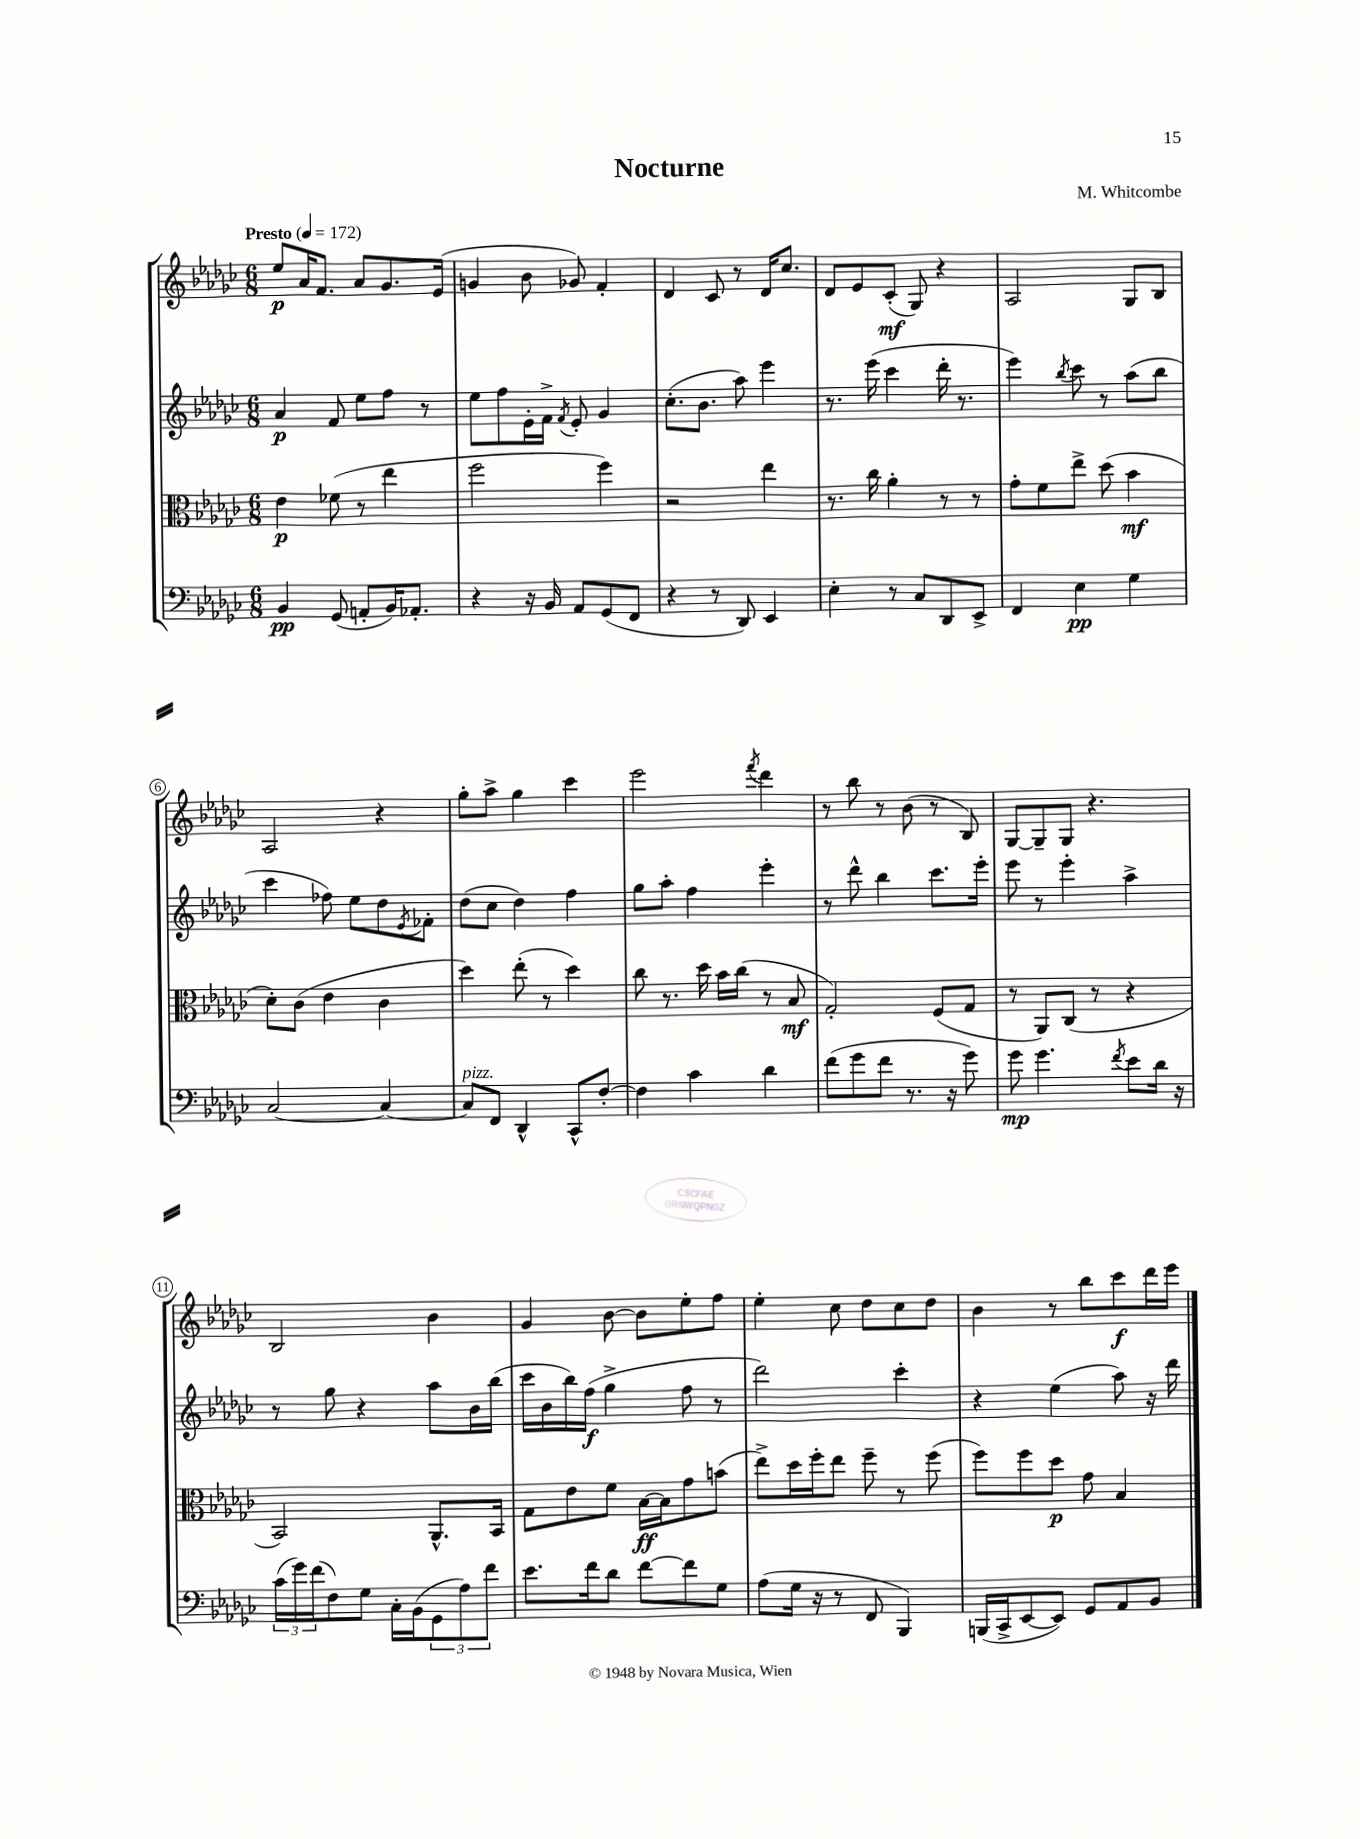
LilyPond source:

\header { title = "Nocturne" composer = "M. Whitcombe" }
<<
\new StaffGroup <<
\new Staff = "s0" {
    \clef treble \key ges \major \numericTimeSignature \time 6/8 \tempo "Presto" 4 = 172
    ees''8\p aes'16 f'8. aes'8 ges'8. ees'16( |
    g'4 bes'8 ges'8) f'4-. |
    des'4 ces'8 r8 des'16 ces''8. |
    des'8 ees'8 ces'8-.\mf( ges8) r4 |
    aes2 ges8 bes8 |
    aes2 r4 |
    ges''8-. aes''8-> ges''4 ces'''4 |
    ees'''2 \acciaccatura { f'''8 } des'''4 |
    r8 bes''8 r8 bes'8( r8 bes8) |
    ges8~ ges8-- ges8 r4. |
    bes2 bes'4 |
    ges'4 bes'8~ bes'8 ees''8-. f''8 |
    ees''4-. ces''8 des''8 ces''8 des''8 |
    bes'4 r8 bes''8 ces'''8\f des'''16 ees'''16 \bar "|." |
}
\new Staff = "s1" {
    \clef treble \key ges \major \numericTimeSignature \time 6/8
    aes'4\p f'8 ees''8 f''8 r8 |
    ees''8 f''8 ees'16-. f'16-> \acciaccatura { f'8 } ees'8-. ges'4 |
    ces''8.-.( bes'8. aes''8) ees'''4 |
    r8. ees'''16( ces'''4 des'''16-. r8. |
    ees'''4) \acciaccatura { bes''8 } ces'''8 r8 aes''8( bes''8 |
    ces'''4 fes''8) ees''8 des''8 \acciaccatura { ees'8 } fes'8-. |
    des''8( ces''8 des''4) f''4 |
    ges''8 aes''8-. f''4 ees'''4-. |
    r8 des'''8-^ bes''4 ces'''8. ees'''16-. |
    ees'''8 r8 ees'''4-. aes''4-> |
    r8 ges''8 r4 aes''8 bes'16 bes''16( |
    ces'''16 bes'16 bes''16) f''16\f( ges''4-> f''8 r8 |
    des'''2) ces'''4-. |
    r4 ees''4( aes''8) r16 des'''16 \bar "|." |
}
\new Staff = "s2" {
    \clef alto \key ges \major \numericTimeSignature \time 6/8
    ees'4\p fes'8( r8 ees''4 |
    f''2 f''4) |
    r2 ees''4 |
    r8. ces''16 aes'4-. r8 r8 |
    ges'8-. f'8 ees''8-> des''8( bes'4\mf |
    des'8-.) ces'8( ees'4 ces'4 |
    des''4) ees''8-.( r8 des''4) |
    ces''8 r8. des''16 bes'16 ces''16( r8 bes8\mf |
    ges2-.) f8( ges8 |
    r8 aes,8) ces8( r8 r4 |
    bes,2) aes,8.-^ bes,16 |
    ges8 ees'8 f'8 bes16~\ff bes16 ges'8 b'8( |
    ees''8->) des''16 f''16-. ees''8 f''8-- r8 f''8( |
    f''8) f''8 des''8\p ges'8 bes4 \bar "|." |
}
\new Staff = "s3" {
    \clef bass \key ges \major \numericTimeSignature \time 6/8
    bes,4\pp ges,8( a,8-. bes,16) aes,8.-. |
    r4 r16 bes,16 aes,8 ges,8( f,8 |
    r4 r8 des,8) ees,4 |
    ees4-. r8 ces8 des,8 ees,8-> |
    f,4 ees4\pp ges4 |
    ces2~ ces4~ |
    ces8^\markup { \italic "pizz." } f,8 des,4-^ ces,8-^ f8~-. |
    f4 ces'4 des'4 |
    f'8( ges'8 f'8 r8. r16 ges'8) |
    ges'8\mp ges'4. \acciaccatura { f'8 } ees'8 des'16 r16 |
    \tuplet 3/2 { ces'16( ges'16) f'16( } f8) ges8 ces16-. bes,16( \tuplet 3/2 { ges,8 aes8) f'8 } |
    ees'8. f'16 des'8 f'8~ f'8 ges8 |
    aes8( ges16 r16 r8 f,8 bes,,4) |
    b,,16( ces,16-> ees,8~ ees,8) ges,8 aes,8 bes,8 \bar "|." |
}
>>
>>
\layout { \context { \Score \override BarNumber.stencil = #(make-stencil-circler 0.1 0.3 ly:text-interface::print) } }
